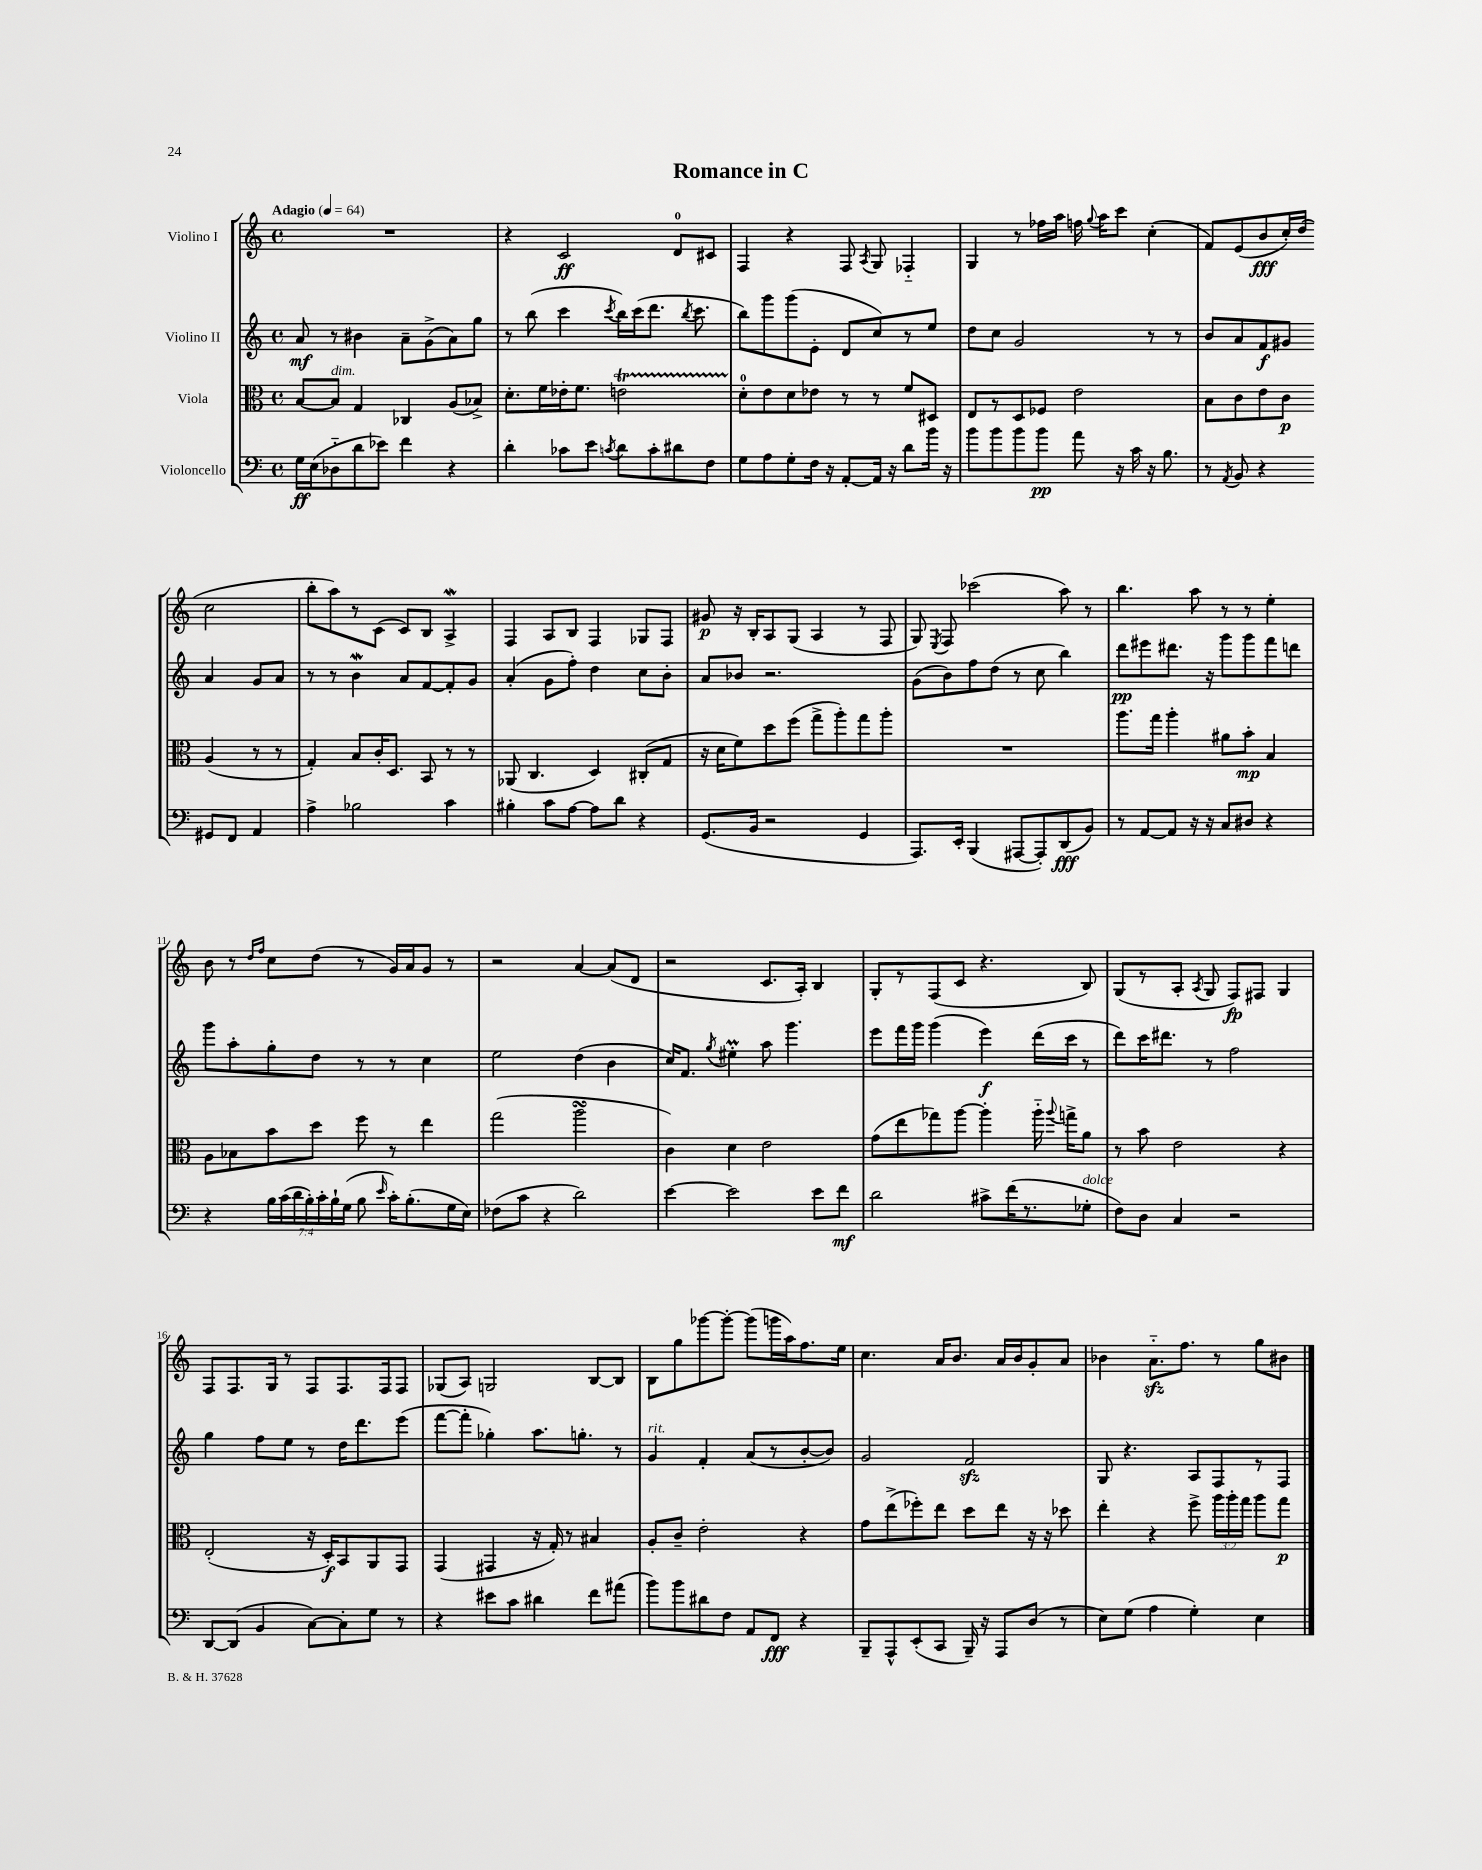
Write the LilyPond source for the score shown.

\header { title = "Romance in C" }
<<
\new StaffGroup <<
\new Staff = "s0" \with { instrumentName = "Violino I" } {
    \clef treble \key c \major \defaultTimeSignature \time 4/4 \tempo "Adagio" 4 = 64
    \autoBeamOff R1 |
    r4 c'2\ff d'8[-0 cis'8] |
    f4 r4 f8 \acciaccatura { a8 } g8 fes4-_ |
    g4 r8 fes''16[ a''16] f''16 \appoggiatura { g''8 } a''16[ c'''8] c''4-.( |
    f'8[) e'8( b'8\fff c''16-.) d''16]( c''2 |
    b''8[-. a''8) r8 c'8]( c'8[) b8] a4->\mordent |
    f4 a8[ b8] f4 ges8[ f8] |
    gis'8\p r16 b16[-. a8 g8]( a4 r8 f8 |
    g8) \acciaccatura { e8 } f8 ces'''2( a''8) r8 |
    b''4. a''8 r8 r8 e''4-. |
    b'8 r8 \grace { d''16[ f''16] } c''8[ d''8]( r8 g'16[) a'16 g'8] r8 |
    r2 a'4~ a'8[( d'8] |
    r2 c'8.[ a16]-.) b4 |
    g8[-. r8 f8( c'8] r4. b8) |
    g8[( r8 a8]-. \acciaccatura { a8 } g8 f8[\fp) fis8] g4 |
    f8[ f8. g16] r8 f8[ f8. f16 f8] |
    ges8[( a8]) g2 b8[~ b8] |
    b8[ g''8 ges'''8~ ges'''8]~-. ges'''8[( g'''16 a''16) f''8. e''16] |
    c''4. a'16[ b'8.] a'16[ b'16 g'8-. a'8] |
    bes'4 a'8.[-_\sfz f''8.] r8 g''8[ bis'8] \bar "|." |
}
\new Staff = "s1" \with { instrumentName = "Violino II" } {
    \clef treble \key c \major \defaultTimeSignature \time 4/4
    \autoBeamOff a'8\mf r8 bis'4 a'8[-- g'8->( a'8) g''8] |
    r8 b''8( c'''4 \acciaccatura { c'''8 } b''16[) c'''16( d'''8.] \acciaccatura { b''8 } c'''8. |
    b''8[) g'''8 g'''8( e'8]-. d'8[ c''8) r8 e''8] |
    d''8[ c''8] g'2 r8 r8 |
    b'8[ a'8 f'8\f gis'8] a'4 gis'8[ a'8] |
    r8 r8 b'4\mordent a'8[ f'8~ f'8-. g'8] |
    a'4-.( g'8[ f''8]-.) d''4 c''8[ b'8]-. |
    a'8[ bes'8] r2. |
    g'8[( b'8) f''8 d''8]( r8 c''8 b''4) |
    d'''8[\pp eis'''8 dis'''8.] r16 g'''8[ g'''8 f'''8 d'''8] |
    g'''8[ a''8-. g''8-. d''8] r8 r8 c''4 |
    e''2 d''4( b'4 |
    c''16[) f'8.] \acciaccatura { g''8 } eis''4-.\prall a''8 g'''4. |
    e'''8[ f'''16 g'''16] g'''4( e'''4\f) d'''16[( c'''16] r8 |
    d'''8[) c'''16 dis'''8.] r8 f''2 |
    g''4 f''8[ e''8] r8 d''16[ d'''8. e'''8]( |
    f'''8[~ f'''8]-. ges''4-.) a''8.[ g''8.]-. r8 |
    g'4^\markup { \italic "rit." } f'4-. a'8[( r8 b'8~-. b'8]) |
    g'2 f'2\sfz |
    g8 r4. a8[ f8 r8 f8] \bar "|." |
}
\new Staff = "s2" \with { instrumentName = "Viola" } {
    \clef alto \key c \major \defaultTimeSignature \time 4/4 \override Staff.TupletNumber.text = #tuplet-number::calc-fraction-text
    \autoBeamOff b8[~ b8]^\markup { \italic "dim." } g4 ces4 a8[( bes8]->) |
    d'8.[-. f'16 ees'16-. f'8.] e'2\startTrillSpan |
    d'8[-0-.\stopTrillSpan e'8 d'8 ees'8] r8 r8 f'8[ dis8] |
    e8[ r8 d8 fes8] e'2 |
    b8[ c'8 e'8 c'8]\p a4( r8 r8 |
    g4-.) b8[ c'16-. d8.] b,8 r8 r8 |
    aes,8( c4. d4) cis8[-.( g8] |
    r16 d'16[ f'8) d''8 f''8]( g''8[-> a''8-.) g''8 a''8]-. |
    R1 |
    a''8.[ g''16] a''4-. ais'8[ b'8]-.\mp b4 |
    a8[ bes8 b'8 d''8] f''8 r8 e''4 |
    g''2( a''2\turn |
    c'4) d'4 e'2 |
    g'8[( e''8 ges''8) a''8]~ a''4-. a''16-_ \appoggiatura { a''8 } g''16[-> a'8] |
    r8 b'8 e'2 r4 |
    e2-.( r16 d16[-.\f) b,8 a,8 g,8] |
    g,4( gis,4 r16 g16-.) r8 bis4 |
    a8[-. c'8]-- e'2-. r4 |
    g'8[ e''8->( fes''8-.) e''8] d''8[ e''8] r16 r16 des''8 |
    e''4-. r4 f''8-> \tuplet 3/2 { a''16[ a''16-. g''16] } a''8[ g''8]\p \bar "|." |
}
\new Staff = "s3" \with { instrumentName = "Violoncello" } {
    \clef bass \key c \major \defaultTimeSignature \time 4/4 \override Staff.TupletNumber.text = #tuplet-number::calc-fraction-text
    \autoBeamOff g16[\ff e16( des8-_ d'8 ees'8]) f'4 r4 |
    d'4-. ces'8[ e'8] \acciaccatura { c'8 } d'8[ c'8-. dis'8 f8] |
    g8[ a8 g8-. f16] r16 a,8[~-. a,16] r16 d'8[ b'16] r16 |
    b'8[ b'8 b'8 b'8]\pp a'8 r16 c'16 r16 b8. |
    r8 \acciaccatura { a,8 } b,8 r4 gis,8[ f,8] a,4 |
    a4-> bes2 c'4 |
    bis4-. c'8[ a8]~ a8[ d'8] r4 |
    g,8.[( b,16] r2 g,4 |
    a,,8.[) e,16]-. b,,4( ais,,8[~ ais,,8-.) d,8\fff( b,8]) |
    r8 a,8[~ a,8] r16 r16 c8[ dis8] r4 |
    r4 \tuplet 7/4 { b16[ c'16( d'16 b16-.) c'16-. b16-! g16]( } b8 \grace { e'16 } c'16[-.) b8.-.( g16 e16]) |
    fes8[( c'8] r4 d'2) |
    e'4~ e'2 e'8[ f'8]\mf |
    d'2 cis'8[-> f'16( r8. ges8]-.^\markup { \italic "dolce" } |
    f8[) d8] c4 r2 |
    d,8[~ d,8]( b,4 c8[~) c8-. g8] r8 |
    r4 eis'8[ c'8] dis'4 f'8[ ais'8]( |
    b'8[) b'8 dis'8 f8] a,8[ f,8]\fff r4 |
    b,,8[-- a,,8-^ e,8-.( c,8] b,,16--) r16 a,,8[ d8]( r8 |
    e8[) g8]( a4 g4-.) e4 \bar "|." |
}
>>
>>
